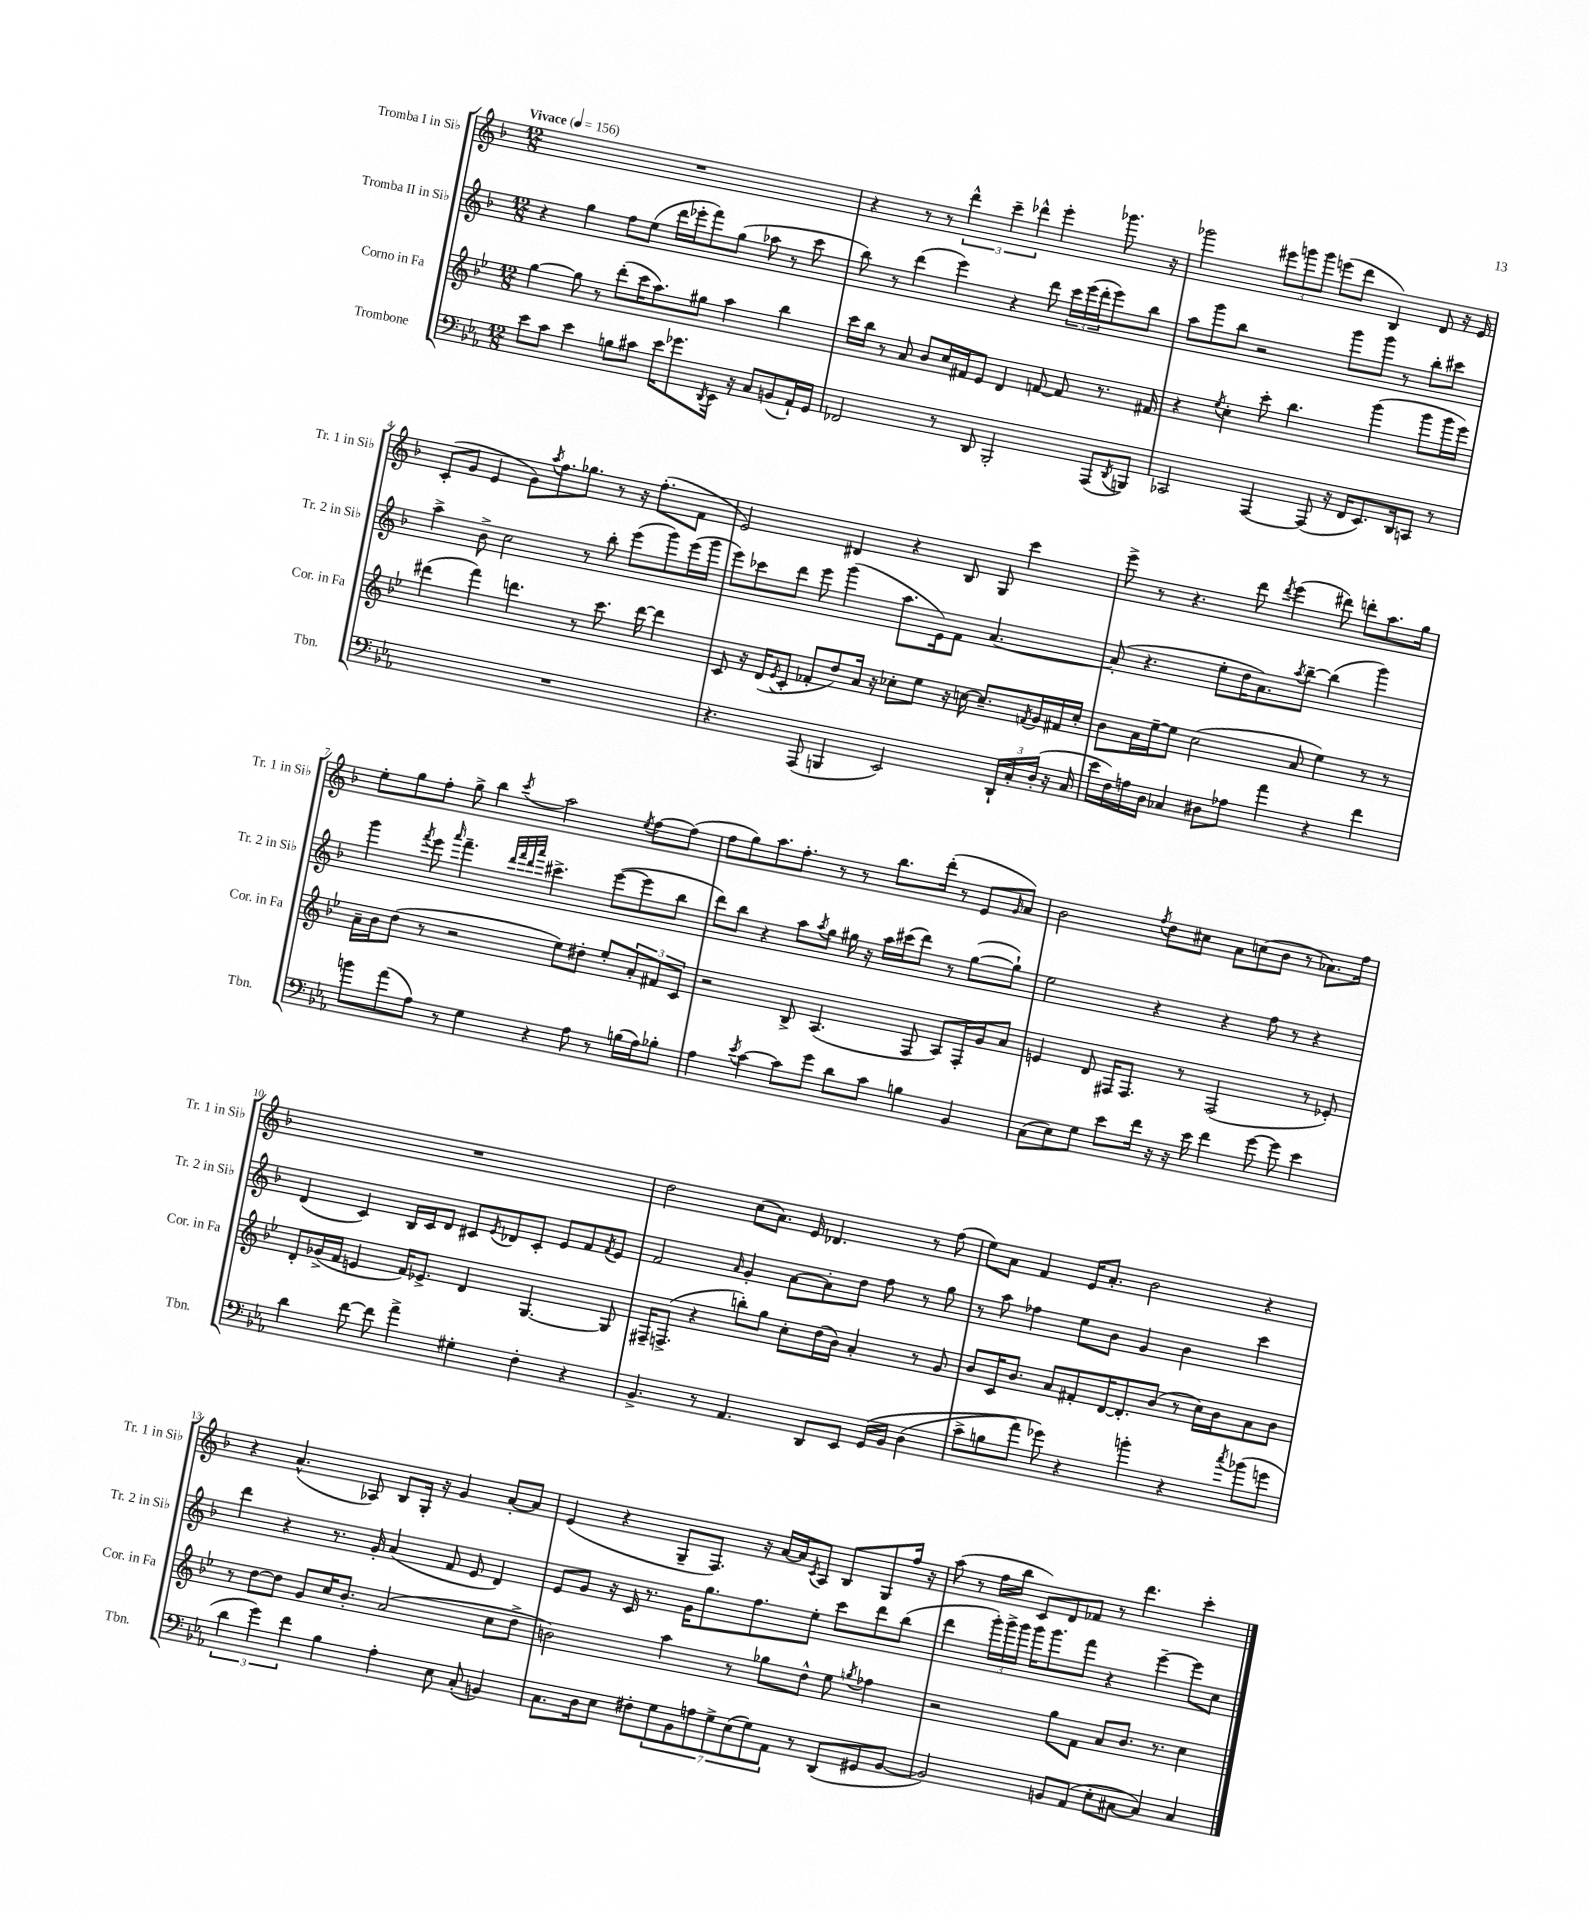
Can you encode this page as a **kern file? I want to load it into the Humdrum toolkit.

**kern	**kern	**kern	**kern
*staff4	*staff3	*staff2	*staff1
*clefF4	*clefG2	*clefG2	*clefG2
*k[b-e-a-]	*k[b-e-]	*k[b-]	*k[b-]
*M12/8	*M12/8	*M12/8	*M12/8
*MM156	*MM156	*MM156	*MM156
8e-\L	[4gg\	4r	1.r
8c\J	.	.	.
4e-\	8gg\]	4gg\	.
.	8r	.	.
8B\L	(8ddd'\L	8ff\L	.
8c#\J	16ccc\K	(8ee\J	.
.	8.aa\)	.	.
16e-\LK	.	16ddd\LL	.
8.g-\	.	16eee-'\J	.
.	8gg#\J	8fff\)	.
8qDD/	.	.	.
16EE-\Jk	4aa\	(8gg\J	.
16r	.	.	.
8C/L	.	8aa-\	.
(8BB/	4bb-\	8r	.
16AA-`/L)	.	8ccc\	.
16GG/JJ	.	.	.
=	=	=	=
2FF-/	16ccc\LL	8bb-\)	4r
.	16bb-\JJ	.	.
.	8r	8r	.
.	8a/	(4ddd\	8r
.	8b-/L	.	8r
8r	16cc/L	4eee\)	6ddd^^\
.	16f#/J	.	.
8DD/	8e-/J	.	.
.	.	.	6ccc~\
2BBB-'/	4d/	4r	.
.	.	.	6ddd-^^\
.	[8f/	8ddd\	4eee'\
.	8f/]	24ccc\LL	.
.	.	(24eee\	.
.	.	24ddd'\J	.
(8AAA-/L	8.r	8eee\)	8.ggg-\
8qDD/	.	.	.
8BBB/J)	.	8bb-\J	.
.	16f#/	.	16r
=	=	=	=
2CC-/	4r	8aa\L	2ggg-\
.	.	8ggg\	.
.	8qee-/	.	.
.	4cc'\	8bb-\J	.
.	.	2r	.
[4AAA-/	8ccc'\	.	12eee#\L
.	.	.	12ggg\
.	4.bb-\	.	.
.	.	.	12ggg\J
(8AAA-/]	.	.	(8eee\L
16r	.	8ggg\L	8ddd\J
16FF/LK	.	.	.
8.EE-/)	(4ggg\	8ggg\J	4B-/)
.	.	8r	.
16DD/k	.	.	.
8CC/J	8ggg\L	8bb-'\L	8d/
8r	16ggg\L	8ccc#\J	16r
.	16eee-\JJ)	.	16e/
=	=	=	=
1.r	(4ddd#\	4aa^\	(8c'/L
.	.	.	8g/J
.	4fff\)	8b-^\	4e/
.	.	2cc\	.
.	4.ddd\	.	8g\L)
.	.	.	8qaa/
.	.	.	8.ff\
.	.	.	8.gg-\J
.	8r	8r	.
.	8.ccc\	8bb-'\	8r
.	.	(8eee\L	16r
.	[16ddd\	.	(8.ff'\L
.	4ddd\]	8ggg\)	.
.	.	(16eee\L	8f\J
.	.	16ggg\JJ	.
=	=	=	=
4.r	8c/	8eee\L)	2e/)
.	16r	8ccc-\	.
.	(16d/LK	.	.
.	8qe-/	.	.
.	8c'/J	8ddd\J	.
(8AAA-/	8f-'/L	8eee\	.
4BBB/	8dd/)	(4ggg\	4d#/
.	16a/Jk	.	.
.	16r	.	.
2EE-/)	8cc-'\L	8.aa\L	4r
.	8ee-\J	.	.
.	.	16e\k)	.
.	16r	8f\J	8B-/
.	[16cc\	.	.
.	8.cc~/]L	[4.a/	8G/
24DD`/LL	.	.	4ccc\
24C'/	.	.	.
.	8qf/	.	.
.	16g/L	.	.
(24D'/JJ	.	.	.
16r	16f#/	.	.
16C/	16cc'/JJ	.	.
=	=	=	=
16e-\LL	8b-\L	(8a'/]	8eee^\
16F\)	.	.	.
16A\	16a\L	4.r	8r
16D\JJ	[16ee-~\J	.	.
4C-/	8ee-\]J	.	4.r
.	(2cc\	.	.
8D#\L	.	8ee'\L	.
8A-\J	.	16dd\K	8ddd\
.	.	8.a\)	.
.	.	.	8qddd/
4a-\	.	.	(4eee\
.	.	8qaa/	.
.	8a/	[8bb-~\J	.
4r	4ee-\)	(4bb-\]	8ddd#\)
.	.	.	8ddd'\L
4f\	8r	4ggg\)	8.aa\
.	8r	.	.
.	.	.	16gg\Jk
=	=	=	=
8b\L	16a~\LL	4ggg\	8ee'\L
.	16b-\J	.	.
(8a-\	(8dd\J	.	8gg\
.	.	8qfff/	.
8A-\J)	8r	8eee\	8ff'\J
.	.	16qqaaa/	.
8r	2r	4.fff~\	8gg^\
4G\	.	.	4bb-\
.	.	32qqddd/LLL	.
.	.	32qqfff/	.
.	.	32qqddd/	.
.	.	32qqaaa/JJJ	8qccc/
4r	.	4.ccc#^\	2aa\
.	8ee-\L)	.	.
8A-\	8dd#'\J	.	.
8r	8ee-'/L	([8eee\L	.
.	.	.	8qee/
(16B\LL	12a'/	8eee\]	[8ff\L
16A-\J)	.	.	.
.	12f#/	.	.
8B-'\J	.	8bb-\J	(8ff\]J
.	12c/J	.	.
=	=	=	=
4A-\	2r	8ddd\L)	8ff\L
.	.	8bb-\J	8gg\)
8qe-/	.	.	.
[4c\	.	4r	8.aa\
.	.	.	8.ff'\J
8c\]L	8B-^/	8aa\L	.
.	.	8qaa/	.
8g\J	(4.A/	8gg\J	8r
8d\L	.	16gg#\	8r
.	.	16r	.
8c\J	.	16aa\LL	8.bb-\L
.	.	(16ccc#\J	.
4B\	8F/	8ddd\J)	.
.	.	.	(16ddd'\Jk
.	8A/L)	8r	8r
4BB-/	16F'/L	([8gg#\L	8e/L
.	16g/J	.	.
.	.	.	16qqg/
.	8a/J	8gg#`\]J)	8a/J)
=	=	=	=
(8C\L	4e/	2ee\	2b-\
8E-\)	.	.	.
8G\J	8d/	.	.
8e-\L	16F#/LK	.	.
.	8.F#/J	.	.
.	.	.	8qff/
16f\Jk	.	4r	8dd\L
16r	.	.	.
16r	8r	.	8cc#\J
16e-\	.	.	.
4f\	(2F#/	4r	8a\L
.	.	.	(8cc\
[8g\	.	8ff\	8b-\J
8g\]	.	8r	8r
4e-\	8r	4r	8.a-\L)
.	8e-'/)	.	.
.	.	.	16ff\Jk
=	=	=	=
4d\	8d'/L	(4d/	1.r
.	(16g-^/L	.	.
.	16f/JJ	.	.
[8f\	4e/	4c/)	.
8f\]	.	.	.
4a-^\	16f/LK)	16B-/LL	.
.	8.e-^/J	16c/J	.
.	.	8d/J	.
4G#'\	4d/	8c#/L	.
.	.	8qe/	.
.	.	8d-/	.
4F'\	[4.G/	8c#'/J	.
.	.	8e/L	.
4r	.	8f/	.
.	.	8qf/	.
.	8G/]	8e/J	.
=	=	=	=
4.BB-^/	16F#~/LK	2f/	2dd\
.	(8.F^/J	.	.
.	4r	.	.
8r	.	.	.
.	.	16qqa/	.
4.AA-/	8bb'\L)	4g'/	(8cc\L
.	8gg\J	.	8.a\J)
.	8cc'\L	[8a\L	.
.	.	.	16e/
8DD/L	(16dd\L	8a'\]	4.d-/
.	16b-\JJ)	.	.
8EE-/J	4a'/	8dd\J	.
&(16GG/LL	.	8ff\	.
16BB-/JJ	.	.	.
(4D\	8r	8r	8r
.	8g/	8gg\	(8ff\
=	=	=	=
8c^\L	8b-/L	8r	8ee\L)
8B\	16c/K	8aa\	8a\J
.	8.b-/J	.	.
8a-\J)	.	4ff-\	4f/
8g-\&)	8a/L	.	.
4r	8f#'/	8ee\L	16e/LK
.	.	.	8.a'/J
.	[16d/K	8b-\J	.
.	8.d'/]	.	.
4b'\	.	4g/	2b-\
.	(8b-/J	.	.
4r	8r	4b-\	.
.	16cc\LL)	.	.
.	16b-\J	.	.
8qcc/	.	.	.
(8b-\L	8a\	4ccc\	4r
8g\J	8b-\J	.	.
=	=	=	=
6d\	8r	4ddd\	4r
.	[8dd\L	.	.
6g\)	.	.	.
.	8dd\]J	4r	(4.a^^/
6f\	.	.	.
.	8g/L	.	.
4B-\	16cc/K	8.r	.
.	8.b-'/J	.	.
.	.	.	8A-/)
.	.	16g'/	.
4A-'\	(2a/	(4a/	8B-/L
.	.	.	16G'/Jk
.	.	.	16r
8E-\	.	8f/	4g/
(8C'/	.	8e/	.
4BB/)	8cc\L	4d/)	[8a'/L
.	8dd^\J	.	8a/]J
=	=	=	=
8.C\L	2b\)	8e/L	(4e/
.	.	8g/J	.
16D\k	.	.	.
8E-\J	.	16r	4r
.	.	16c/	.
8F#'\L	.	8.r	.
14G\	4aa\	.	8G~/L
.	.	16g\LK	.
14BB-\	.	.	.
.	.	8.gg\	8.F/J)
14A\	.	.	.
14G^\	.	.	.
.	8r	.	.
(14E-\	.	.	.
.	.	8.ff\	16r
14G\)	.	.	.
.	8gg-\L	.	[16a/LL
14AA-\J	.	.	.
.	.	.	16a/]J
.	.	.	8qc/
8r	8dd^^\J	8ee'\J	8A/J
(8DD/L	8ee-\	8ccc\L	8B-/L
.	8qgg/	.	.
8GG#/	4ff-\	8ddd\	8G/
[8BB-/J	.	(8bb-\J	16ff/Jk
.	.	.	16r
=	=	=	=
2BB-/])	2r	4ddd\	(8aa\
.	.	.	8r
.	.	24ggg'\LL)	16ff\LL
.	.	24ggg^\	.
.	.	.	16bb-\JJ
.	.	24ggg\JJ	.
.	.	16ggg\LK	8c/L)
.	.	8.ggg\	.
8BB/L	8gg\L	.	8d/
(8AA-/J	8f\J	8fff\J	8f-/J
8E-'\L	8a/L	4r	8r
[8C#\J	8.b-/J	.	4.ddd\
4C#/])	.	[4eee~\	.
.	8.r	.	.
4C#/	4cc\	8eee\]L	4ccc'\
.	.	8cc\J	.
==	==	==	==
*-	*-	*-	*-
